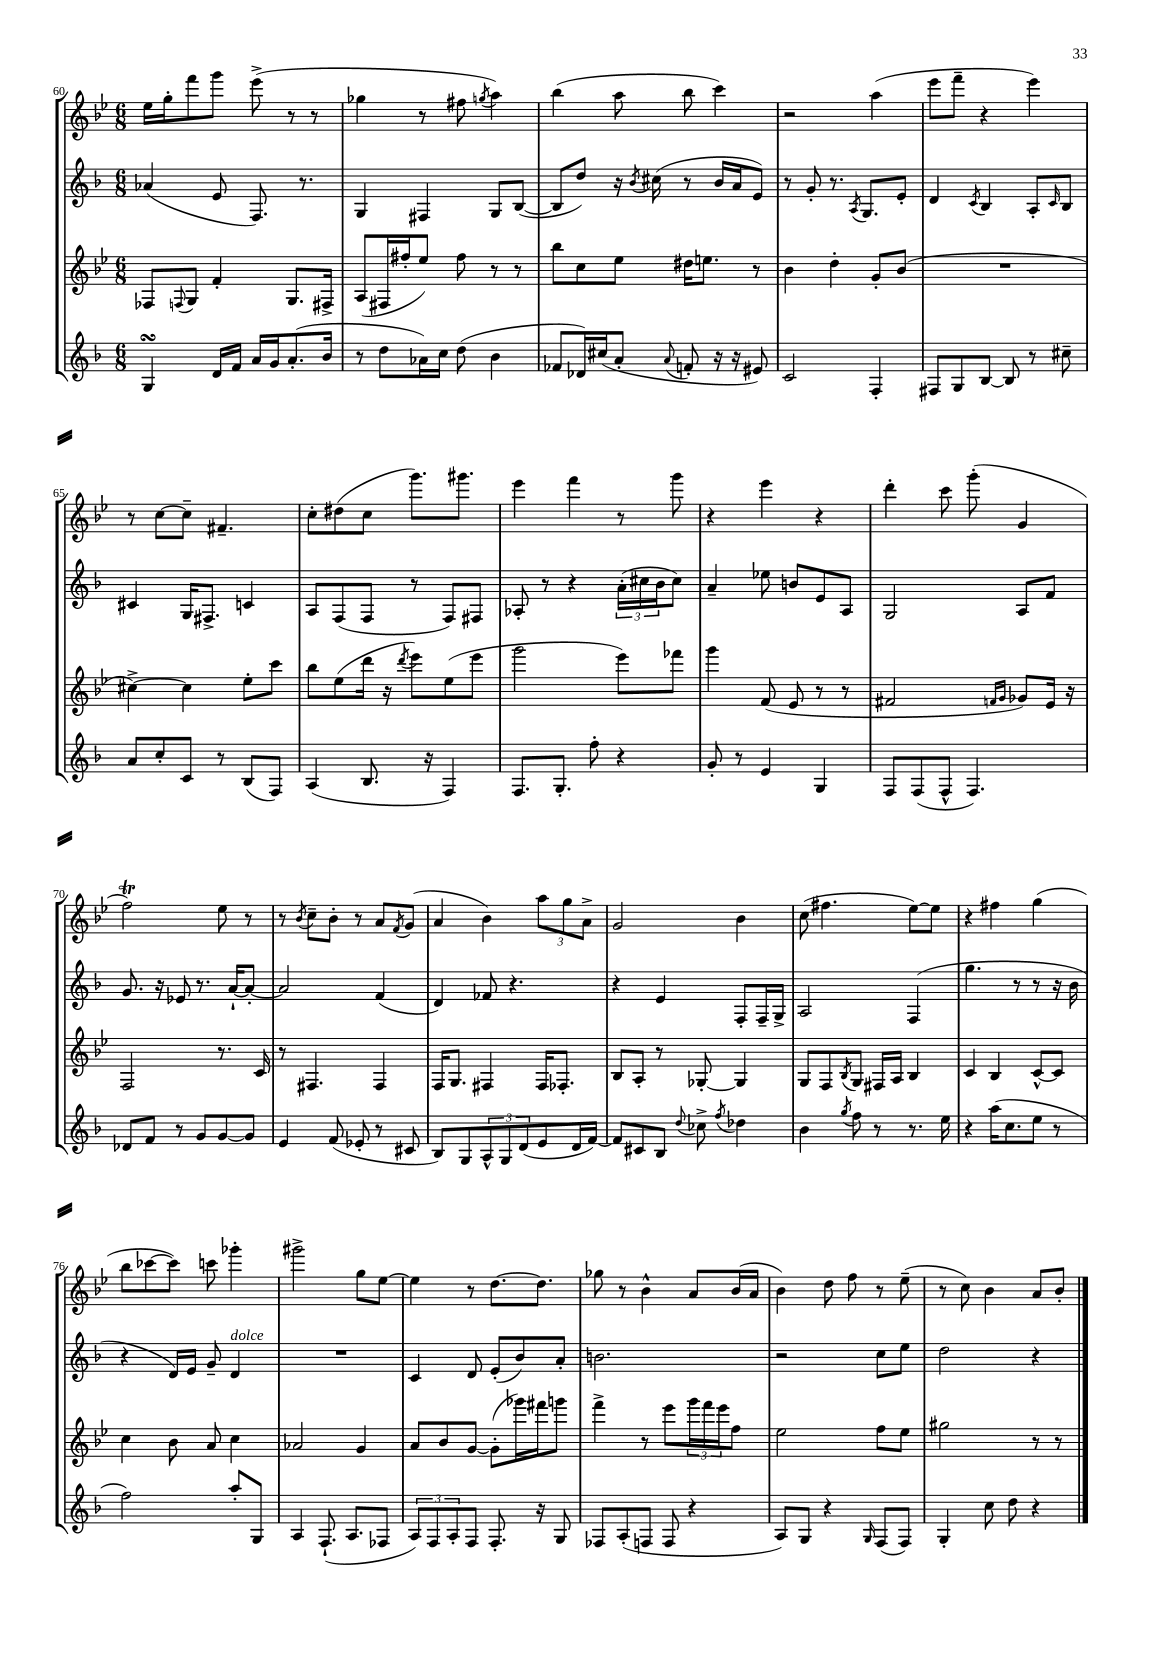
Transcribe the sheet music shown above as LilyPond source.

<<
\new StaffGroup <<
\new Staff = "s0" {
    \clef treble \key bes \major \numericTimeSignature \time 6/8
    ees''16 g''16-. f'''8 g'''8 ees'''8->( r8 r8 |
    ges''4 r8 fis''8 \acciaccatura { g''8 } a''4) |
    bes''4( a''8 bes''8 c'''4) |
    r2 a''4( |
    ees'''8 f'''8-- r4 ees'''4) |
    r8 c''8~ c''8-- fis'4.-- |
    c''8-. dis''8( c''8 g'''8.) gis'''8. |
    ees'''4 f'''4 r8 g'''8 |
    r4 ees'''4 r4 |
    d'''4-. c'''8 g'''8-.( g'4 |
    f''2\trill) ees''8 r8 |
    r8 \acciaccatura { bes'8 } c''8-- bes'8-. r8 a'8 \acciaccatura { f'8 } g'8( |
    a'4 bes'4) \tuplet 3/2 { a''8 g''8 a'8-> } |
    g'2 bes'4 |
    c''8( fis''4. ees''8~) ees''8 |
    r4 fis''4 g''4( |
    bes''8 ces'''8~ ces'''8) c'''8 ges'''4-. |
    gis'''2-> g''8 ees''8~ |
    ees''4 r8 d''8.~ d''8. |
    ges''8 r8 bes'4-^ a'8 bes'16( a'16 |
    bes'4) d''8 f''8 r8 ees''8--( |
    r8 c''8) bes'4 a'8 bes'8-. \bar "|." |
}
\new Staff = "s1" {
    \clef treble \key f \major \numericTimeSignature \time 6/8
    aes'4( e'8 f8.) r8. |
    g4 fis4 g8 bes8~( |
    bes8 d''8) r16 \acciaccatura { bes'8 } cis''16( r8 bes'16 a'16 e'8) |
    r8 g'8-. r8. \acciaccatura { a8 } g8. e'8-. |
    d'4 \acciaccatura { c'8 } bes4 a8-. \grace { c'16 } bes8 |
    cis'4 g16 fis8.-> c'4 |
    a8 f8( f8 r8 f8) fis8 |
    aes8-. r8 r4 \tuplet 3/2 { a'16-.( cis''16 bes'16 } cis''8) |
    a'4-- ees''8 b'8 e'8 a8 |
    g2 a8 f'8 |
    g'8. r16 ees'8 r8. a'16~-! a'8~-. |
    a'2 f'4( |
    d'4) fes'8 r4. |
    r4 e'4 f8-. f16-- g16-> |
    a2 f4( |
    g''4. r8 r8 r16 bes'16 |
    r4 d'16) e'16 g'8-- d'4^\markup { \italic "dolce" } |
    R2. |
    c'4 d'8 e'8-.( bes'8) a'8-. |
    b'2. |
    r2 c''8 e''8 |
    d''2 r4 \bar "|." |
}
\new Staff = "s2" {
    \clef treble \key bes \major \numericTimeSignature \time 6/8
    fes8 \appoggiatura { f8 } g8 f'4-. g8. fis16-> |
    a8( fis16 fis''16-. ees''8) fis''8 r8 r8 |
    bes''8 c''8 ees''8 dis''16 e''8. r8 |
    bes'4 d''4-. g'8-. bes'8( |
    R2. |
    cis''4~->) cis''4 ees''8-. c'''8 |
    bes''8 ees''8( d'''16 r16 \acciaccatura { d'''8 } ees'''8) ees''8( ees'''8 |
    g'''2 ees'''8) fes'''8 |
    g'''4 f'8( ees'8 r8 r8 |
    fis'2 \grace { f'16 g'16 } ges'8) ees'16 r16 |
    f2 r8. c'16 |
    r8 fis4. fis4 |
    f16 g8. fis4 fis16 fes8.-. |
    bes8 a8-. r8 ges8~-. ges4 |
    g8 f8 \acciaccatura { bes8 } g8 fis16 a16 bes4 |
    c'4 bes4 c'8~-^ c'8 |
    c''4 bes'8 a'8 c''4 |
    aes'2 g'4 |
    a'8 bes'8 g'8~ g'8-.( ges'''16) fis'''16 g'''8 |
    f'''4-> r8 ees'''8 \tuplet 3/2 { g'''16 f'''16 ees'''16 } f''8 |
    ees''2 f''8 ees''8 |
    gis''2 r8 r8 \bar "|." |
}
\new Staff = "s3" {
    \clef treble \key f \major \numericTimeSignature \time 6/8
    g4\turn d'16 f'16 a'16 g'16 a'8.-.( bes'16 |
    r8 d''8 aes'16) c''16 d''8( bes'4 |
    fes'8 des'16) cis''16( a'8-. \appoggiatura { a'8 } f'8-. r16 r16 eis'8) |
    c'2 f4-. |
    fis8 g8 bes8~ bes8 r8 cis''8-- |
    a'8 c''8-. c'8 r8 bes8( f8) |
    a4( bes8. r16 f4) |
    f8. g8.-. f''8-. r4 |
    g'8-. r8 e'4 g4 |
    f8 f8( f8-^ f4.) |
    des'8 f'8 r8 g'8 g'8~ g'8 |
    e'4 f'8( ees'8-. r8 cis'8 |
    bes8) g8 \tuplet 3/2 { a8-^ g8 d'8( } e'8 d'16 f'16~) |
    f'8 cis'8 bes8 \appoggiatura { d''8 } ces''8-> \acciaccatura { f''8 } des''4 |
    bes'4 \acciaccatura { g''8 } f''8 r8 r8. e''16 |
    r4 a''16( c''8. e''8 r8 |
    f''2) a''8-. g8 |
    a4 f8.-!( a8. fes8 |
    \tuplet 3/2 { a8) f8 a8-. } f8 f8.-. r16 g8 |
    fes8 a8-.( f8 f8 r4 |
    a8) g8 r4 \grace { g16 } f8( f8) |
    g4-. c''8 d''8 r4 \bar "|." |
}
>>
>>
\layout { \context { \Score currentBarNumber = #60 } }
